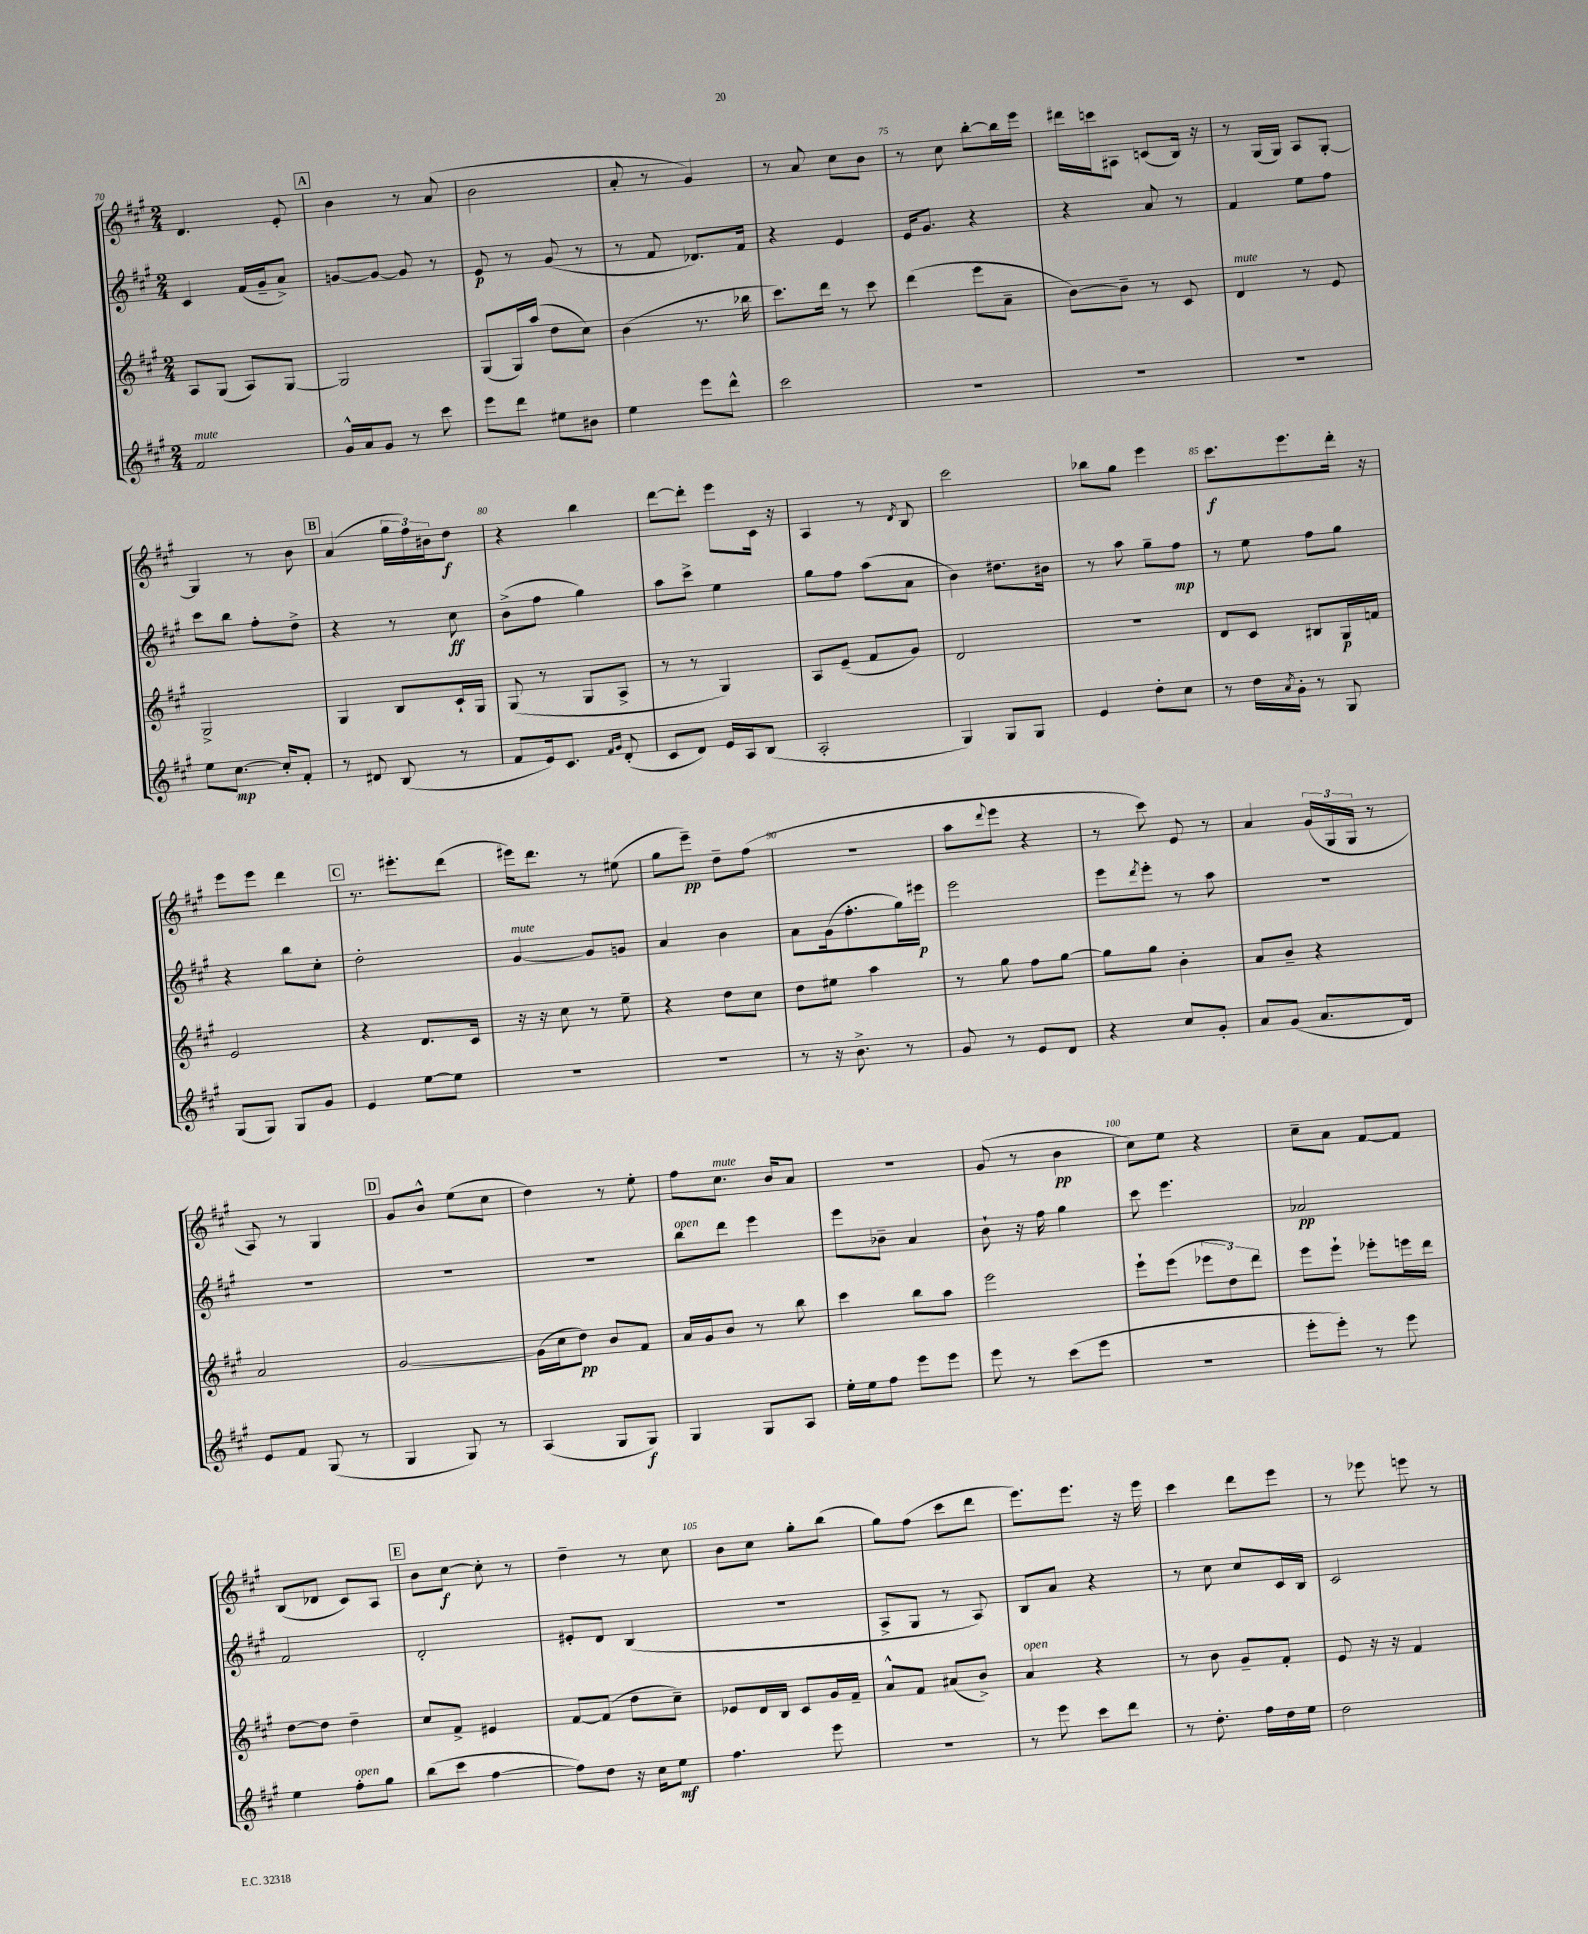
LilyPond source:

<<
\new StaffGroup <<
\new Staff = "s0" {
    \clef treble \key a \major \numericTimeSignature \time 2/4
    d'4. e'8-. |
    \mark \markup { \box "A" } b'4 r8 a'8( |
    b'2 |
    a'8-. r8 gis'4) |
    r8 a'8 cis''8 b'8 |
    r8 cis''8 b''8~-. b''16 e'''16 |
    dis'''16 c'''16 ais8 c'8( b16) r16 |
    r8 gis16( gis16) a8 gis8~-. |
    gis4 r8 b'8 |
    \mark \markup { \box "B" } a'4( \tuplet 3/2 { gis''16 fis''16) bis'16 } d''8\f |
    r4 b''4 |
    d'''8~ d'''8-. e'''8 cis'16 r16 |
    a4 r8 \acciaccatura { d'8 } b8 |
    cis'''2 |
    bes''8 gis''8 e'''4 |
    cis'''8.\f e'''8. d'''16-. r16 |
    e'''8 e'''8 d'''4 |
    \mark \markup { \box "C" } r8. eis'''8.-. d'''8( |
    eis'''16) d'''8. r8 eis''8( |
    gis''8 e'''8--\pp) d''8-- fis''8( |
    r2 |
    a''8 \appoggiatura { d'''8 } e'''8 r4 |
    r8 cis'''8) e'8 r8 |
    a'4 \tuplet 3/2 { gis'16( gis16 gis16 } r8 |
    a8) r8 gis4 |
    \mark \markup { \box "D" } gis'8 b'8-^ e''8( cis''8 |
    d''4) r8 e''8-. |
    fis''8 cis''8.^\markup { \italic "mute" } b'16 a'8 |
    r2 |
    gis'8( r8 b'4\pp |
    cis''8) e''8 r4 |
    cis''8-- a'8 fis'8~ fis'8 |
    b8( des'8 cis'8) a8 |
    \mark \markup { \box "E" } b'8 cis''8~\f cis''8-. r8 |
    d''4-- r8 cis''8 |
    b'8 cis''8 gis''8-. b''8( |
    gis''8) fis''8( cis'''8 d'''8 |
    e'''8.) e'''8. r16 e'''16 |
    cis'''4 d'''8 e'''8 |
    r8 ees'''8 e'''8 r8 \bar "|." |
}
\new Staff = "s1" {
    \clef treble \key a \major \numericTimeSignature \time 2/4
    cis'4 fis'16( gis'16-- a'8->) |
    \mark \markup { \box "A" } g'8~ g'8~ g'8 r8 |
    e'8\p r8 gis'8( r8 |
    r8 fis'8 des'8.) fis'16 |
    r4 e'4 |
    e'16 gis'8. r4 |
    r4 a'8 r8 |
    fis'4 e''8 fis''8 |
    cis'''8 b''8 fis''8-. d''8-> |
    \mark \markup { \box "B" } r4 r8 cis''8\ff |
    b'8->( fis''8 gis''4) |
    a''8 cis'''8-> e''4 |
    gis''8 fis''8 a''8( a'8 |
    b'4) dis''8. bis'16 |
    r8 a''8 gis''8-- fis''8\mp |
    r8 e''8 fis''8 gis''8 |
    r4 b''8 cis''8-. |
    \mark \markup { \box "C" } d''2-. |
    gis'4~^\markup { \italic "mute" } gis'8 g'8 |
    a'4 b'4 |
    a'8 gis'16( fis''8.-. gis''16) eis'''16\p |
    e'''2 |
    e'''8 \acciaccatura { d'''8 } e'''8-. r8 a''8 |
    R2 |
    R2 |
    \mark \markup { \box "D" } R2 |
    R2 |
    b''8^\markup { \italic "open" } d'''8 e'''4 |
    e'''8 bes'8-- a'4 |
    b'8-! r16 fis''16 gis''4 |
    cis'''8 e'''4. |
    aes'2\pp |
    fis'2 |
    \mark \markup { \box "E" } d'2-. |
    eis'8-. d'8 b4( |
    R2 |
    a8-> gis8 r8 a8) |
    b8 a'8 r4 |
    r8 cis''8 cis''8 cis'16 b16 |
    cis'2 \bar "|." |
}
\new Staff = "s2" {
    \clef treble \key a \major \numericTimeSignature \time 2/4
    a8 gis8( a8) gis8~ |
    \mark \markup { \box "A" } gis2 |
    gis8( gis16) a''16( d''8 cis''8) |
    b'4( r8. bes''16 |
    cis'''8.) d'''16 r8 cis'''8 |
    d'''4( e'''8 a'8-- |
    b'8~) b'8-- r8 cis'8 |
    d'4^\markup { \italic "mute" } r8 e'8 |
    gis2-> |
    \mark \markup { \box "B" } gis4 b8 cis'16-! gis16 |
    gis8( r8 gis8 a8-> |
    r8 r8 gis4) |
    a8 e'8--( fis'8 gis'8) |
    d'2 |
    R2 |
    d'8 cis'8 bis8 gis16\p f'16 |
    e'2 |
    \mark \markup { \box "C" } r4 d'8. cis'16 |
    r16 r16 cis''8 r8 e''8-- |
    r4 d''8 cis''8 |
    d''8 eis''8 a''4 |
    r8 gis''8 fis''8 gis''8~ |
    gis''8 gis''8 b'4-. |
    a'8 b'8-- r4 |
    a'2 |
    \mark \markup { \box "D" } gis'2~ |
    gis'16( cis''16 d''8\pp) b'8 fis'8 |
    a'16 gis'16 b'8 r8 b''8 |
    cis'''4 b''8 a''8 |
    e'''2 |
    e'''8-! e'''8( \tuplet 3/2 { ees'''8 d''8) d'''8 } |
    e'''8 e'''8-! ees'''8-. e'''16 d'''16 |
    d''8~ d''8 d''4-- |
    \mark \markup { \box "E" } cis''8 fis'8-> eis'4 |
    fis'8~ fis'8( d''8 cis''8--) |
    ees'8 d'16 b16 cis'8 gis'16 fis'16-- |
    a'8-^ fis'8 ais'8( b'8->) |
    a'4^\markup { \italic "open" } r4 |
    r8 b'8 gis'8-- fis'8-. |
    e'8 r16 r16 fis'4 \bar "|." |
}
\new Staff = "s3" {
    \clef treble \key a \major \numericTimeSignature \time 2/4
    fis'2^\markup { \italic "mute" } |
    \mark \markup { \box "A" } gis'16-^ a'16 gis'8 r8 cis'''8 |
    e'''8 d'''8 eis''8 bis'8 |
    e''4 e'''8 d'''8-^ |
    cis'''2 |
    R2 |
    R2 |
    r2 |
    e''8 cis''8.~\mp cis''16-. fis'8-. |
    \mark \markup { \box "B" } r8 dis'8 b8( r8 |
    fis'8 e'16) cis'8. \grace { fis'16 gis'16 } d'8-.( |
    cis'8 d'8) e'16 a16 b8( |
    a2-. |
    gis4) gis8 gis8 |
    e'4 d''8-. cis''8 |
    r8 d''16 \acciaccatura { a'8 } gis'16-. r8 gis8 |
    gis8( gis8) gis8 gis'8 |
    \mark \markup { \box "C" } e'4 e''8~ e''8 |
    R2 |
    r2 |
    r8 r16 b'8.-> r8 |
    gis'8 r8 e'8 d'8 |
    r4 cis''8 gis'8-. |
    a'8 gis'8( a'8. d'16) |
    e'8 fis'8 gis8( r8 |
    \mark \markup { \box "D" } gis4 gis8) r8 |
    a4( gis8 gis8\f) |
    gis4 gis8 a8 |
    e''16-. e''16 fis''8 e'''8 e'''8 |
    e'''8 r8 cis'''8( e'''8 |
    R2 |
    e'''8-. e'''8-.) r8 e'''8 |
    e''4 fis''8-.^\markup { \italic "open" } gis''8 |
    \mark \markup { \box "E" } b''8( cis'''8 fis''4~ |
    fis''8) d''8 r16 cis''16 e''8\mf |
    fis''4. e'''8 |
    R2 |
    r8 e'''8 cis'''8 d'''8 |
    r8 d''8.-. fis''16 d''16 e''16 |
    d''2 \bar "|." |
}
>>
>>
\layout { \context { \Score currentBarNumber = #70 \override BarNumber.break-visibility = ##(#f #t #t) barNumberVisibility = #(every-nth-bar-number-visible 5) } }
